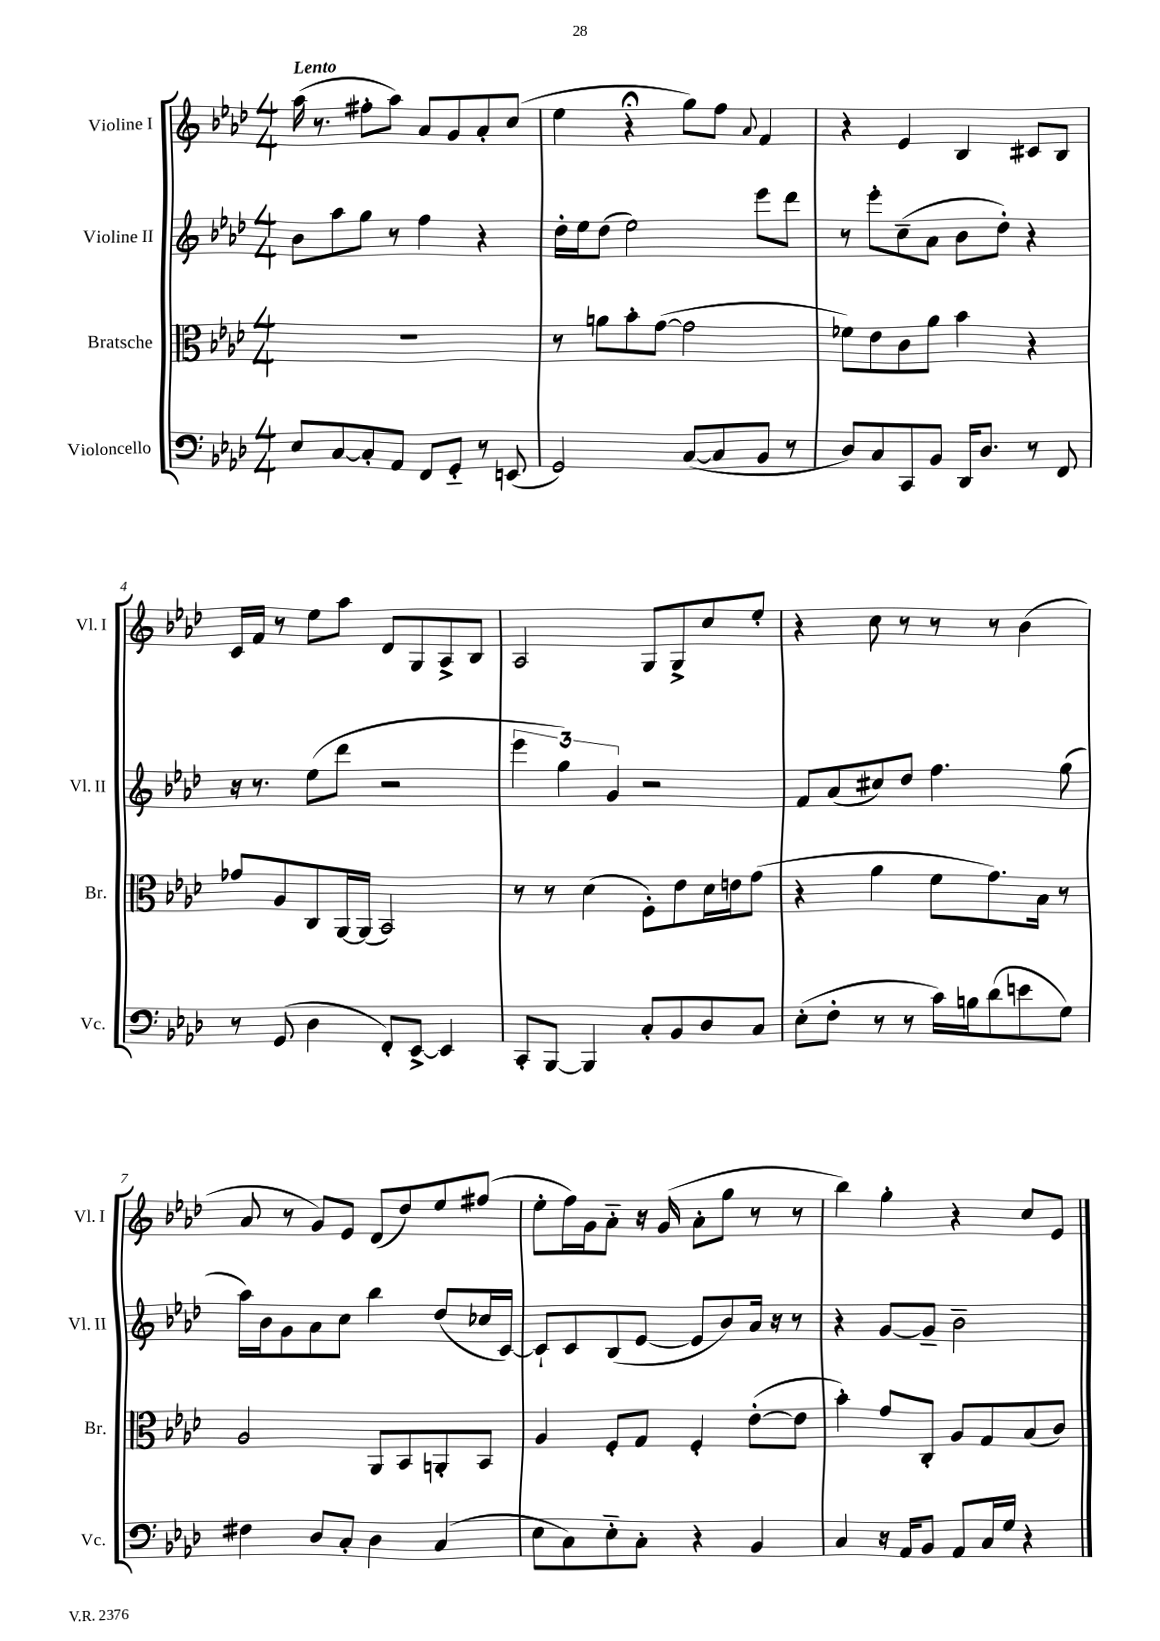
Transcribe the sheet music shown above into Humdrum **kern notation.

**kern	**kern	**kern	**kern
*staff4	*staff3	*staff2	*staff1
*clefF4	*clefC3	*clefG2	*clefG2
*k[b-e-a-d-]	*k[b-e-a-d-]	*k[b-e-a-d-]	*k[b-e-a-d-]
*M4/4	*M4/4	*M4/4	*M4/4
8E-	1r	8b-	(16aa-
.	.	.	8.r
[8C	.	8aa-	.
8C']	.	8gg	8ff#'
8AA-	.	8r	8aa-)
8FF	.	4ff	8a-
8GG'~	.	.	8g
8r	.	4r	8a-'
(8EE	.	.	(8cc
=	=	=	=
2GG)	8r	16dd-'	4ee-
.	.	16ee-	.
.	8a	(8dd-	.
.	8b-'	2ee-)	4r;
.	([8g	.	.
([8C	2g]	.	8gg)
8C]	.	.	8ff
.	.	.	8qqa-
8BB-	.	8eee-	4f
8r	.	8ddd-	.
=	=	=	=
8D-)	8f-)	8r	4r
8C	8e-	8eee-'	.
8CC	8c	(8cc~	4e-
8BB-	8a-	8a-	.
16DD-	4b-	8b-	4B-
8.D-	.	.	.
.	.	8dd-')	.
8r	4r	4r	8c#
8FF	.	.	8B-
=	=	=	=
8r	8g-	16r	16c
.	.	8.r	16f
(8GG	8A-	.	8r
4D-	8C	(8ee-	8ee-
.	[16AA-	8ddd-	8aa-
.	(16AA-]	.	.
8FF')	2BB-)	2r	8d-
[8EE-^	.	.	8G
4EE-]	.	.	8A-^
.	.	.	8B-
=	=	=	=
8CC'	8r	6eee-	2A-
[8BBB-	8r	.	.
.	.	6gg)	.
4BBB-]	(4d-	.	.
.	.	6g	.
8C'	8F')	2r	8G
8BB-	8e-	.	8G^
8D-	16d-	.	8cc
.	16e	.	.
8C	(8g	.	8ee-'
=	=	=	=
(8E-'	4r	8f	4r
8F'	.	(8a-	.
8r	4a-	8cc#)	8cc
8r	.	8dd-	8r
16c)	8f	4.ff	8r
16B	.	.	.
(8d-	8.g)	.	8r
8e	.	.	(4b-
.	16B-	.	.
8G)	8r	(8gg	.
=	=	=	=
4F#	2A-	16aa-)	8a-
.	.	16b-	.
.	.	8g	8r
8D-	.	8a-	8g)
8C'	.	8cc	8e-
4D-	8AA-	4bb-	(8d-
.	8BB-	.	8dd-)
(4C	8AA'	(8dd-	8ee-
.	8BB-	16cc-	(8ff#
.	.	[16c)	.
=	=	=	=
8E-	4A-	8c`]	8ee-'
8C)	.	8c	16ff)
.	.	.	16g
8E-'~	8F'	(8B-	8a-'~
8C'	8G	[8e-	16r
.	.	.	(16g
4r	4F'	8e-]	8a-'
.	.	8b-)	8gg
4BB-	([8e-'	16a-	8r
.	.	16r	.
.	8e-]	8r	8r
=	=	=	=
4C	4b-')	4r	4bb-)
16r	8g	[8g	4gg'
16AA-	.	.	.
8BB-	8C'	8g~]	.
8AA-	8A-	2b-~	4r
16C	8G	.	.
16G	.	.	.
4r	(8B-	.	8cc
.	8c)	.	8e-
==	==	==	==
*-	*-	*-	*-
